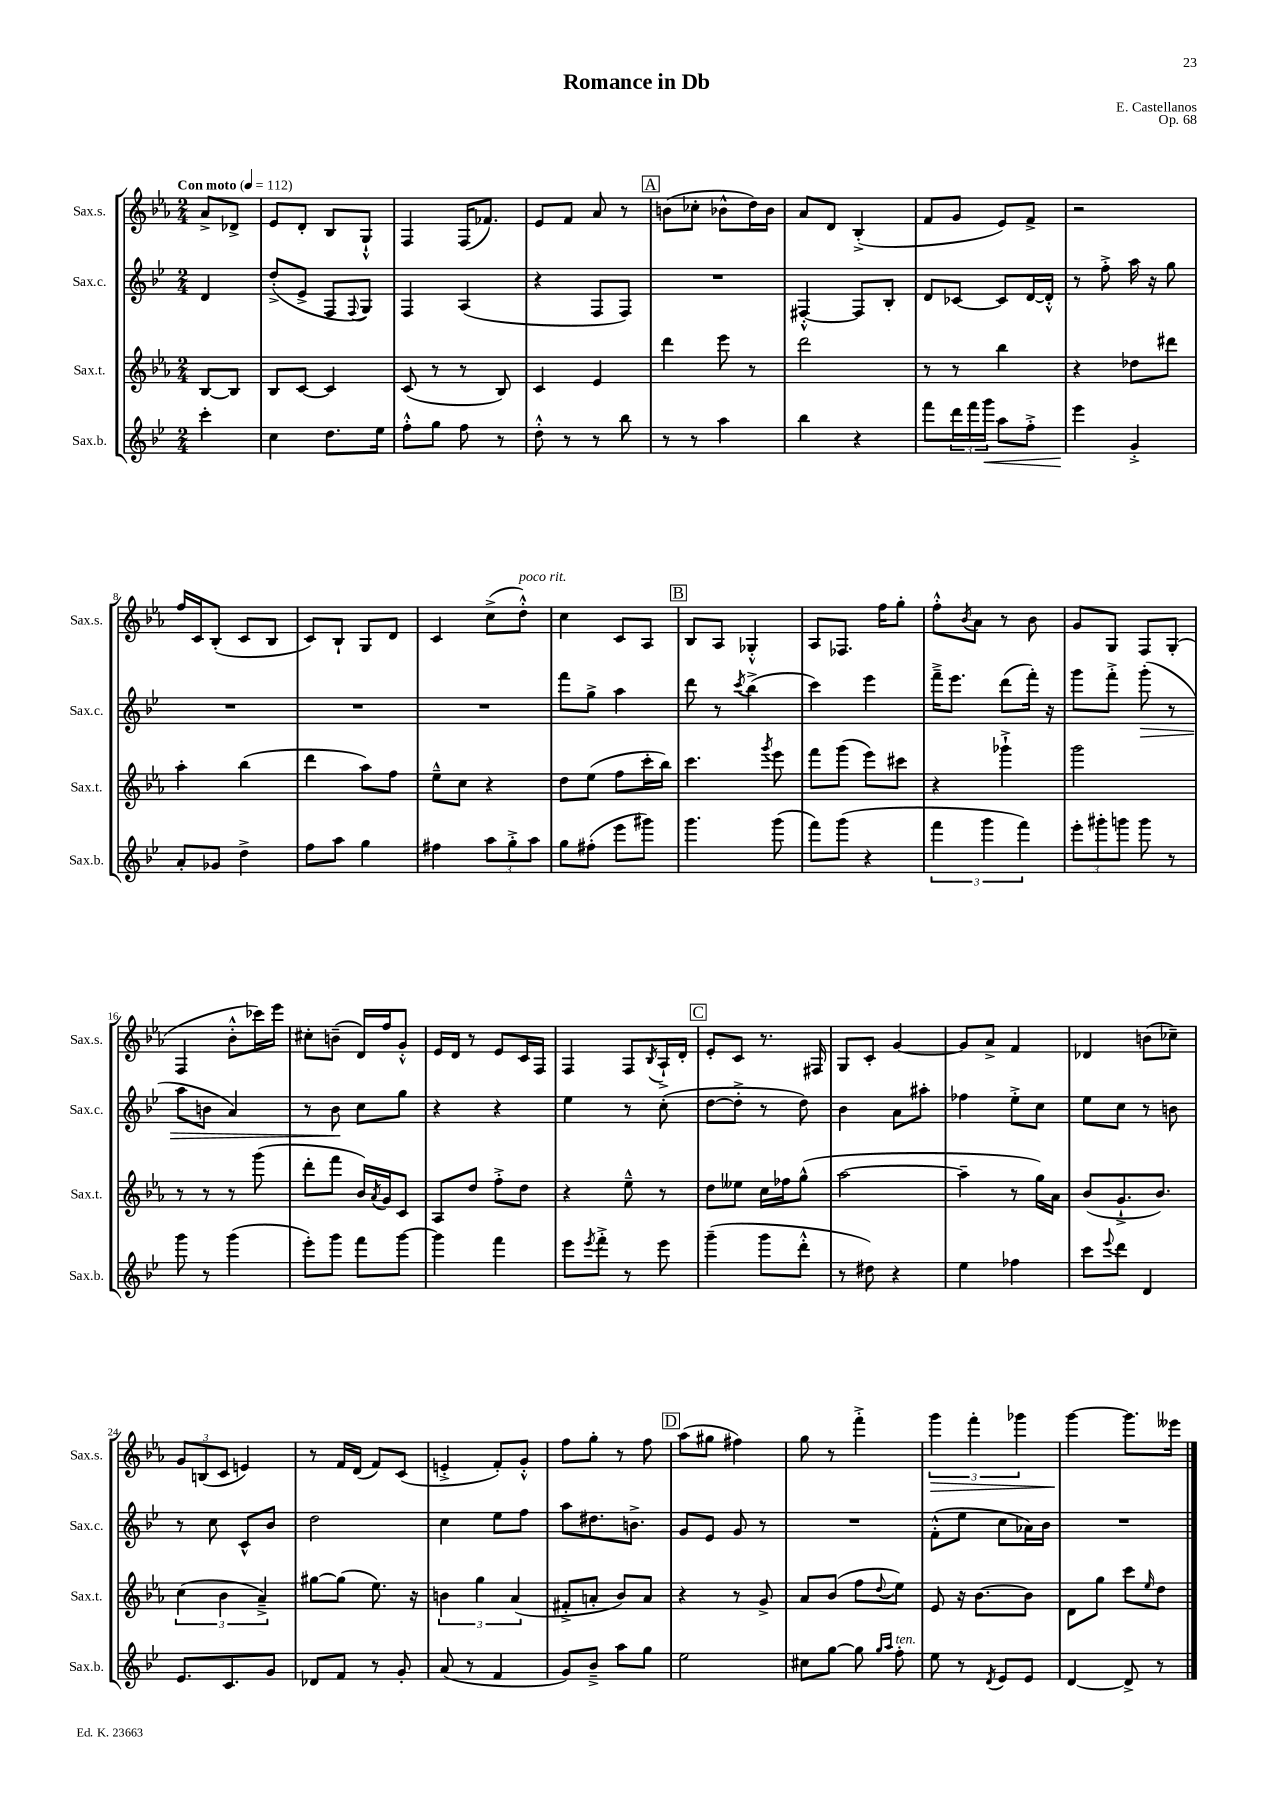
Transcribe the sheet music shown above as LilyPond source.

\header { title = "Romance in Db" composer = "E. Castellanos" opus = "Op. 68" }
<<
\new StaffGroup <<
\new Staff = "s0" \with { instrumentName = "Sax.s." shortInstrumentName = "Sax.s." } {
    \clef treble \key ees \major \numericTimeSignature \time 2/4 \partial 4 \tempo "Con moto" 4 = 112
    aes'8-> des'8-> |
    ees'8 d'8-. bes8 g8-!-^ |
    f4 f16( fes'8.) |
    ees'8 f'8 aes'8 r8 |
    \mark \markup { \box "A" } b'8( ces''8-. bes'8-^ d''16) bes'16 |
    aes'8 d'8 bes4-.->( |
    f'8 g'8 ees'8) f'8-> |
    r2 |
    f''16 c'16 bes8-.( c'8 bes8 |
    c'8) bes8-! g8 d'8 |
    c'4 c''8->( d''8-.-^^\markup { \italic "poco rit." }) |
    c''4 c'8 aes8 |
    \mark \markup { \box "B" } bes8 aes8 ges4-.-^ |
    aes8 fes8. f''16 g''8-. |
    f''8-.-^ \acciaccatura { bes'8 } aes'8 r8 bes'8 |
    g'8 g8 f8 g8-.( |
    f4 bes'8-.-^ ces'''16) ees'''16 |
    cis''8-. b'8--( d'16) f''16 g'8-.-^ |
    ees'16 d'16 r8 ees'8 c'16 f16 |
    f4 f8 \acciaccatura { bes8 } aes16-!-> d'16-. |
    \mark \markup { \box "C" } ees'8-. c'8 r8. fis16 |
    g8 c'8-. g'4~ |
    g'8 aes'8-> f'4 |
    des'4 b'8( ces''8--) |
    \tuplet 3/2 { g'8 b8( c'8 } e'4) |
    r8 f'16 d'16( f'8) c'8( |
    e'4-.-> f'8-.) g'8-.-^ |
    f''8 g''8-. r8 f''8 |
    \mark \markup { \box "D" } aes''8( gis''8 fis''4) |
    g''8 r8 f'''4-.-> |
    \tuplet 3/2 { g'''4\> f'''4-. ges'''4 } |
    g'''4~\! g'''8. eeses'''16 \bar "|." |
}
\new Staff = "s1" \with { instrumentName = "Sax.c." shortInstrumentName = "Sax.c." } {
    \clef treble \key bes \major \numericTimeSignature \time 2/4 \partial 4
    d'4 |
    d''8-.->( ees'8-> f8 \appoggiatura { f8 } g8) |
    f4 a4( |
    r4 f8 f8) |
    \mark \markup { \box "A" } R2 |
    fis4~-.-^ fis8 bes8-. |
    d'8 ces'8~ ces'8 d'16~ d'16-.-^ |
    r8 f''8-.-> a''16 r16 g''8 |
    R2 |
    R2 |
    R2 |
    f'''8 g''8-> a''4 |
    \mark \markup { \box "B" } d'''8 r8 \acciaccatura { c'''8 } bes''4->( |
    c'''4) ees'''4 |
    f'''16---> ees'''8. d'''8( f'''16-.) r16 |
    g'''8 f'''8-.-> g'''8-.\>( r8 |
    a''8 b'8 a'4) |
    r8 bes'8\! c''8 g''8 |
    r4 r4 |
    ees''4 r8 c''8-.( |
    \mark \markup { \box "C" } d''8~ d''8-.-> r8 d''8) |
    bes'4 a'8 ais''8-. |
    fes''4 ees''8-.-> c''8 |
    ees''8 c''8 r8 b'8 |
    r8 c''8 c'8-^ bes'8 |
    d''2 |
    c''4 ees''8 f''8 |
    a''8 dis''8. b'8.-> |
    \mark \markup { \box "D" } g'8 ees'8 g'8 r8 |
    R2 |
    f'8-.-^( ees''8 c''8 aes'16) bes'16 |
    R2 \bar "|." |
}
\new Staff = "s2" \with { instrumentName = "Sax.t." shortInstrumentName = "Sax.t." } {
    \clef treble \key ees \major \numericTimeSignature \time 2/4 \partial 4
    bes8~ bes8 |
    bes8 c'8~ c'4 |
    c'8( r8 r8 bes8) |
    c'4 ees'4 |
    \mark \markup { \box "A" } d'''4 ees'''8 r8 |
    d'''2 |
    r8 r8 bes''4 |
    r4 des''8 dis'''8 |
    aes''4-. bes''4( |
    d'''4 aes''8) f''8 |
    ees''8---^ c''8 r4 |
    d''8 ees''8( f''8 c'''16-. bes''16) |
    \mark \markup { \box "B" } c'''4. \acciaccatura { g'''8 } ees'''8 |
    f'''8 g'''8( ees'''8) cis'''8 |
    r4 ges'''4-!-> |
    g'''2 |
    r8 r8 r8 g'''8( |
    d'''8-. f'''8 bes'16) \acciaccatura { aes'8 } g'16 c'8 |
    aes8 d''8 f''8-.-> d''8 |
    r4 ees''8---^ r8 |
    \mark \markup { \box "C" } d''8 eeses''8 c''16 fes''16 g''8-^( |
    aes''2~ |
    aes''4-- r8 g''16) aes'16 |
    bes'8( g'8.-!-> bes'8.) |
    \tuplet 3/2 { c''4( bes'4 aes'4--->) } |
    gis''8~ gis''8( ees''8.) r16 |
    \tuplet 3/2 { b'4 g''4 aes'4( } |
    fis'8-.-> a'8-. bes'8) a'8 |
    \mark \markup { \box "D" } r4 r8 g'8-> |
    aes'8 bes'8( f''8 \appoggiatura { d''8 } ees''8) |
    ees'8 r16 bes'8.~ bes'8 |
    d'8 g''8 c'''8 \grace { ees''16 } d''8 \bar "|." |
}
\new Staff = "s3" \with { instrumentName = "Sax.b." shortInstrumentName = "Sax.b." } {
    \clef treble \key bes \major \numericTimeSignature \time 2/4 \partial 4
    c'''4-. |
    c''4 d''8. ees''16 |
    f''8-.-^ g''8 f''8 r8 |
    d''8-.-^ r8 r8 bes''8 |
    \mark \markup { \box "A" } r8 r8 a''4 |
    bes''4 r4 |
    f'''8 \tuplet 3/2 { d'''16 f'''16 g'''16\< } a''8 f''8-.-> |
    ees'''4\! g'4-.-> |
    a'8-. ges'8 d''4-> |
    f''8 a''8 g''4 |
    fis''4 \tuplet 3/2 { a''8 g''8-.-> a''8 } |
    g''8 fis''8-.( ees'''8 gis'''8) |
    \mark \markup { \box "B" } g'''4. g'''8( |
    f'''8) g'''8( r4 |
    \tuplet 3/2 { f'''4 g'''4 f'''4) } |
    \tuplet 3/2 { ees'''8-. gis'''8-. g'''8 } g'''8 r8 |
    g'''8 r8 g'''4( |
    ees'''8-.) g'''8 f'''8 g'''8~ |
    g'''4 f'''4 |
    ees'''8 \acciaccatura { ees'''8 } f'''8-.-> r8 ees'''8 |
    \mark \markup { \box "C" } g'''4--( g'''8 d'''8-.-^ |
    r8 dis''8) r4 |
    ees''4 fes''4 |
    c'''8 \appoggiatura { ees'''8 } d'''8 d'4 |
    ees'8. c'8. g'8 |
    des'8 f'8 r8 g'8-. |
    a'8( r8 f'4 |
    g'8) bes'8---> a''8 g''8 |
    \mark \markup { \box "D" } ees''2 |
    cis''8 g''8~ g''8 \grace { g''16 a''16 } f''8-.^\markup { \italic "ten." } |
    ees''8 r8 \acciaccatura { d'8 } ees'8 ees'8 |
    d'4~ d'8-> r8 \bar "|." |
}
>>
>>
